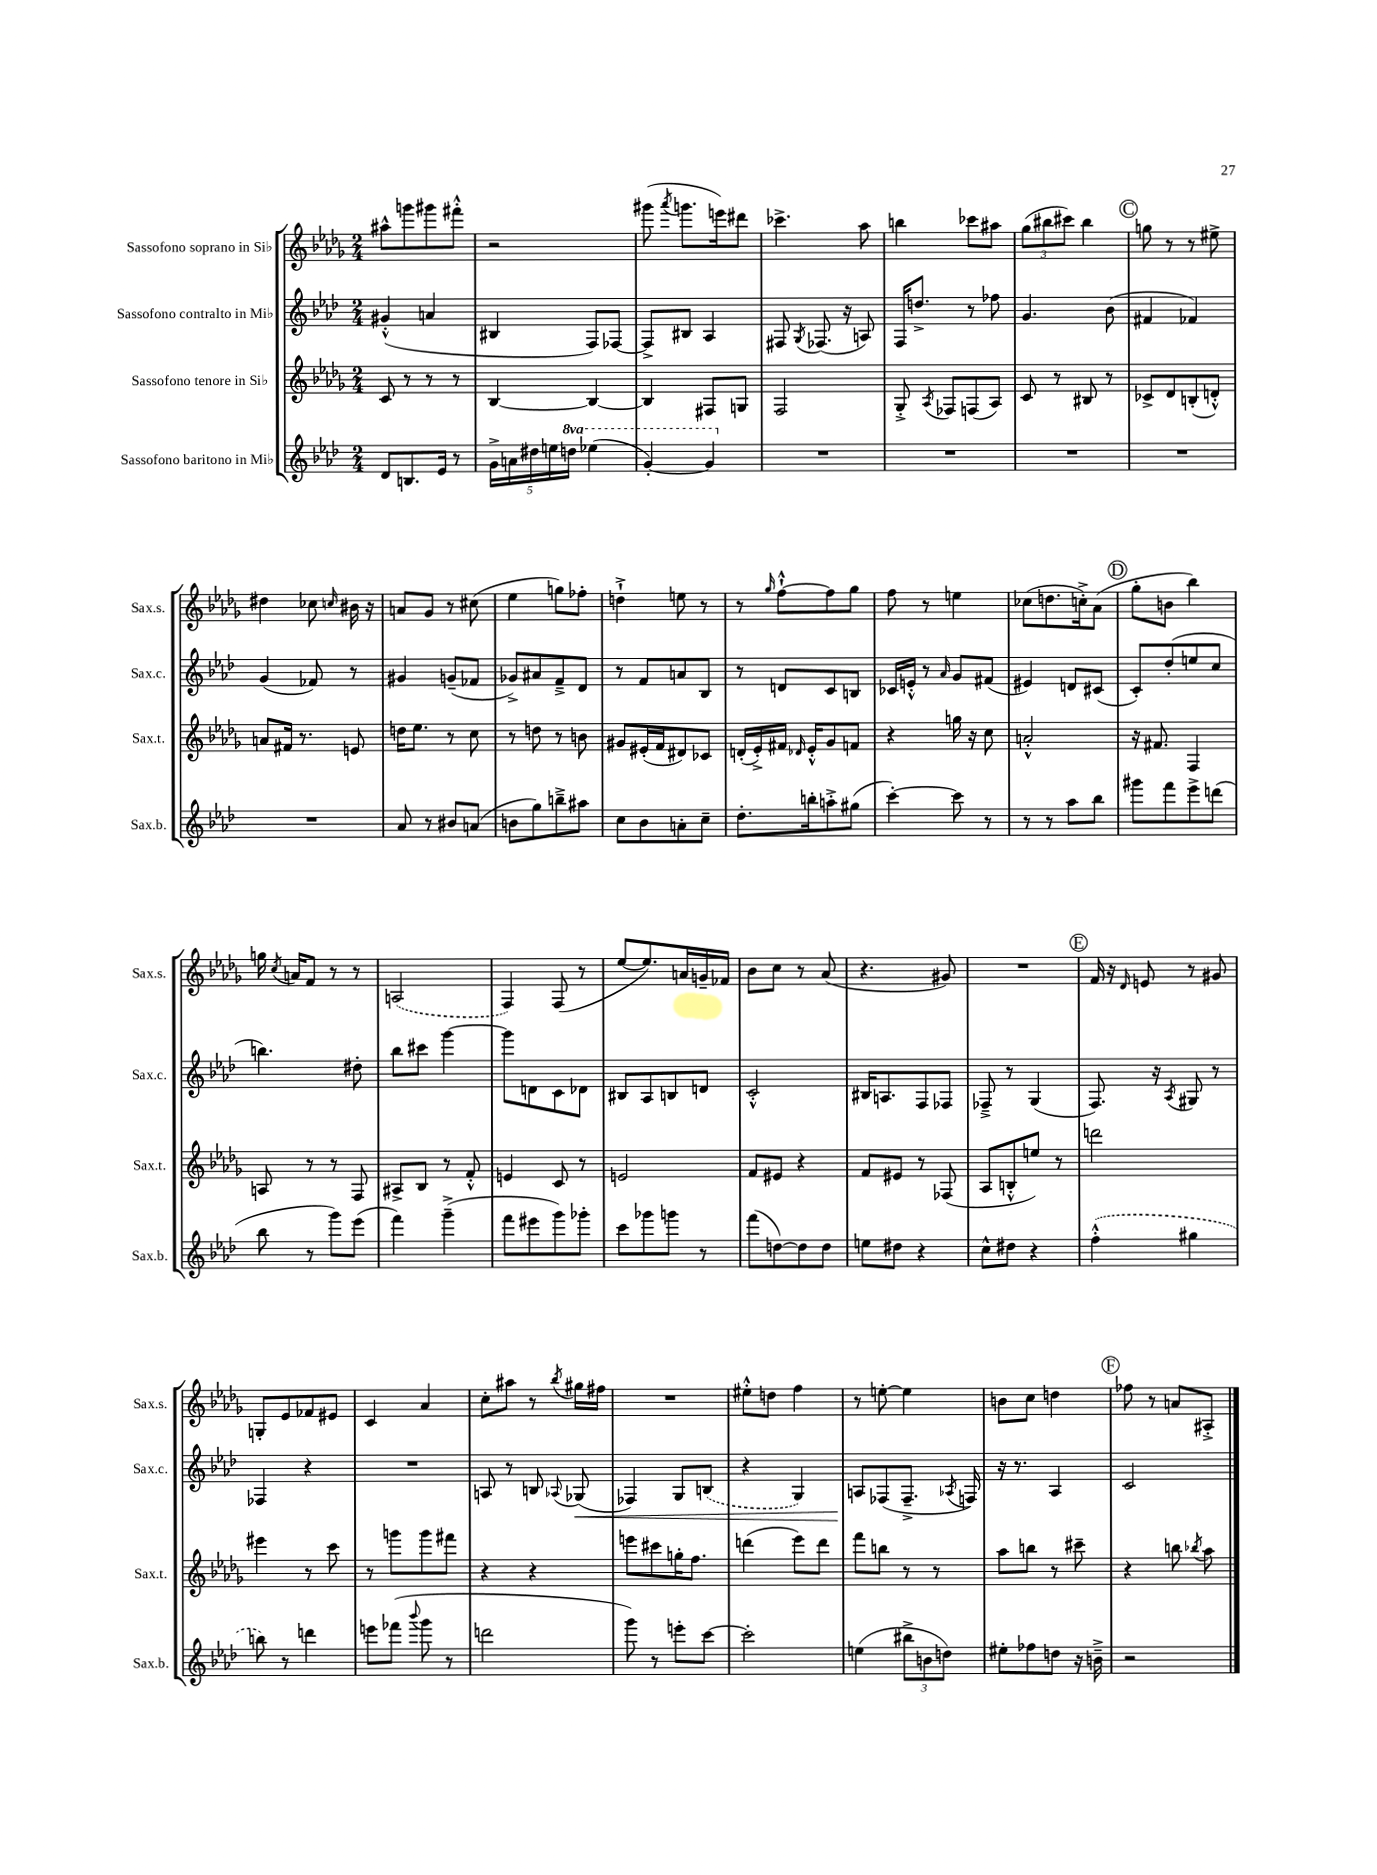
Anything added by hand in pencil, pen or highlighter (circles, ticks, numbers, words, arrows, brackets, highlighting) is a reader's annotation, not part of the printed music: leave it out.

**kern	**kern	**kern	**kern
*staff4	*staff3	*staff2	*staff1
*clefG2	*clefG2	*clefG2	*clefG2
*k[b-e-a-d-]	*k[b-e-a-d-g-]	*k[b-e-a-d-]	*k[b-e-a-d-g-]
*M2/4	*M2/4	*M2/4	*M2/4
8d-	8c	(4g#'^^	8aa#^^
8.B	8r	.	8ggg
.	8r	4a	8ggg#
16e-	.	.	.
8r	8r	.	8fff#'^^
=	=	=	=
20g^	[4B-	4B#	2r
20a	.	.	.
20dd#	.	.	.
20ee	.	.	.
20ddd	.	.	.
(4eee-	4B-_	8F)	.
.	.	[8F-	.
=	=	=	=
[4gg')	4B-]	8F-^]	(8ggg#
.	.	.	8qaaa-
.	.	8B#	8.ggg
4gg]	8F#	4A-	.
.	.	.	16eee)
.	8G	.	8ddd#
=	=	=	=
2r	2F	8F#	4.ccc-^
.	.	8qG	.
.	.	(8.F-	.
.	.	16r	.
.	.	8A)	8aa-
=	=	=	=
2r	8G-'^	16F	4bb
.	.	8.dd^	.
.	8qA-	.	.
.	8F-	.	.
.	(8F	8r	8ccc-
.	8A-)	8ff-	8aa#
=	=	=	=
2r	8c	4.g	(12gg-
.	.	.	12bb#
.	8r	.	.
.	.	.	12ccc#)
.	8B#	.	4bb#
.	8r	(8b-	.
=	=	=	=
2r	8c-^	4f#	8gg
.	8d-	.	8r
.	(8B'	4f-)	8r
.	8d'^^)	.	8ee#^
=	=	=	=
2r	8a	(4g	4dd#
.	16f#	.	.
.	8.r	.	.
.	.	8f-)	8cc-
.	.	.	16qqcc
.	8e	8r	16b#
.	.	.	16r
=	=	=	=
8a-	16dd	4g#	8a
.	8.ee-	.	.
8r	.	.	8g-
8b#	8r	(8g~	8r
(8a	8cc	8f-	(8cc#
=	=	=	=
8b	8r	8g-^)	4ee-
8gg)	8dd	8a#	.
8bb~^	8r	8f~^	8gg)
8aa#	8b	8d-	8ff-'
=	=	=	=
8cc	8g#	8r	4dd`^
8b-	(16e#'	8f	.
.	16f	.	.
8a'	8d#)	8a	8ee
8cc~	8c-	8B-	8r
=	=	=	=
8.dd-'	(16d'	8r	8r
.	16e-'^)	.	.
.	.	.	16qqgg-
.	16f#	8d	[8ff`^^
.	16qqd-	.	.
16bb'	16e-'^^	.	.
8aa'^	8g-	8c	8ff]
(8gg#	8f	8B	8gg-
=	=	=	=
[4ccc')	4r	16c-	8ff
.	.	16e'^^	.
.	.	8r	8r
.	.	16qqa-	.
8ccc]	16gg	8g	4ee
.	16r	.	.
8r	8cc	(8f#	.
=	=	=	=
8r	2a'^^	4e#)	(8cc-
8r	.	.	8.dd
8aa-	.	8d	.
.	.	.	16cc'^)
8bb-	.	(8c#	(8a-
=	=	=	=
8ggg#	16r	8c')	8gg-'
.	8.f#	.	.
8fff	.	(8dd-'	8b
8eee-^	4F	8ee	4bb-)
(8ddd	.	8cc	.
=	=	=	=
8bb-	8A	4.bb)	16gg
.	.	.	8qcc
.	.	.	16a
8r	8r	.	8f
8ggg)	8r	.	8r
(8eee-	8F	8dd#'	8r
=	=	=	=
4fff)	8A#^	8bb-	(2A
.	8B-	8ccc#	.
(4ggg~^	8r	[4ggg	.
.	8f'^^	.	.
=	=	=	=
8fff	4e	8ggg]	4F)
8eee#	.	8d	.
8ggg)	8c	8c	(8F
8ggg-'	8r	8d-	8r
=	=	=	=
8ccc	2e	8B#	[8ee-
8ggg-	.	8A-	8.ee-])
8ggg	.	8B	.
.	.	.	16a
8r	.	8d	16g~
.	.	.	16f-
=	=	=	=
(8fff	8f	2c'^^	8b-
[8dd)	8e#	.	8cc
8dd]	4r	.	8r
8dd	.	.	(8a-
=	=	=	=
8ee	8f	16B#	4.r
.	.	8.A	.
8dd#	8e#	.	.
4r	8r	8F	.
.	(8F-	8F-	8g#)
=	=	=	=
8cc^^	8A-	8F-~^	2r
8dd#	8B'^^	8r	.
4r	8ee)	(4G	.
.	8r	.	.
=	=	=	=
(4ff'^^	2ddd	8.F)	16f
.	.	.	16r
.	.	.	16qqd-
.	.	.	8e
.	.	16r	.
.	.	8qA-	.
4gg#	.	8G#	8r
.	.	8r	8g#
=	=	=	=
8bb)	4eee#	4F-	8G'
8r	.	.	8e-
4ddd	8r	4r	8f-
.	8ccc	.	8e#
=	=	=	=
8eee	8r	2r	4c
(8fff-	8ggg	.	.
8qqbbb-	.	.	.
8ggg	8ggg	.	4a-
8r	8fff#	.	.
=	=	=	=
2ddd	4r	8A	8cc'
.	.	8r	8aa#
.	4r	8B	8r
.	.	8qqA-	8qbb-
.	.	(8G-	16gg#
.	.	.	16ff#
=	=	=	=
8ggg)	8eee	4F-)	2r
8r	8ccc#	.	.
8eee'	16gg'	8G	.
.	8.ff	.	.
[8ccc	.	(8B	.
=	=	=	=
2ccc']	(4ddd	4r	8ee#'^^
.	.	.	8dd
.	8eee-)	4G)	4ff
.	8ddd	.	.
=	=	=	=
(4ee	8fff	8A	8r
.	8bb	(8F-	[8ee'
12bb#^	8r	8.F-~^	4ee]
12b	.	.	.
.	8r	.	.
12dd)	.	.	.
.	.	8qA-	.
.	.	16F)	.
=	=	=	=
8ee#'	8aa-	16r	8b
.	.	8.r	.
8ff-	8bb	.	8cc
8dd	8r	4A-	4dd
16r	8ccc#~	.	.
16b~^	.	.	.
=	=	=	=
2r	4r	2c	8ff-
.	.	.	8r
.	8bb	.	8a
.	8qbb-	.	.
.	8aa-	.	8A#'^
==	==	==	==
*-	*-	*-	*-
